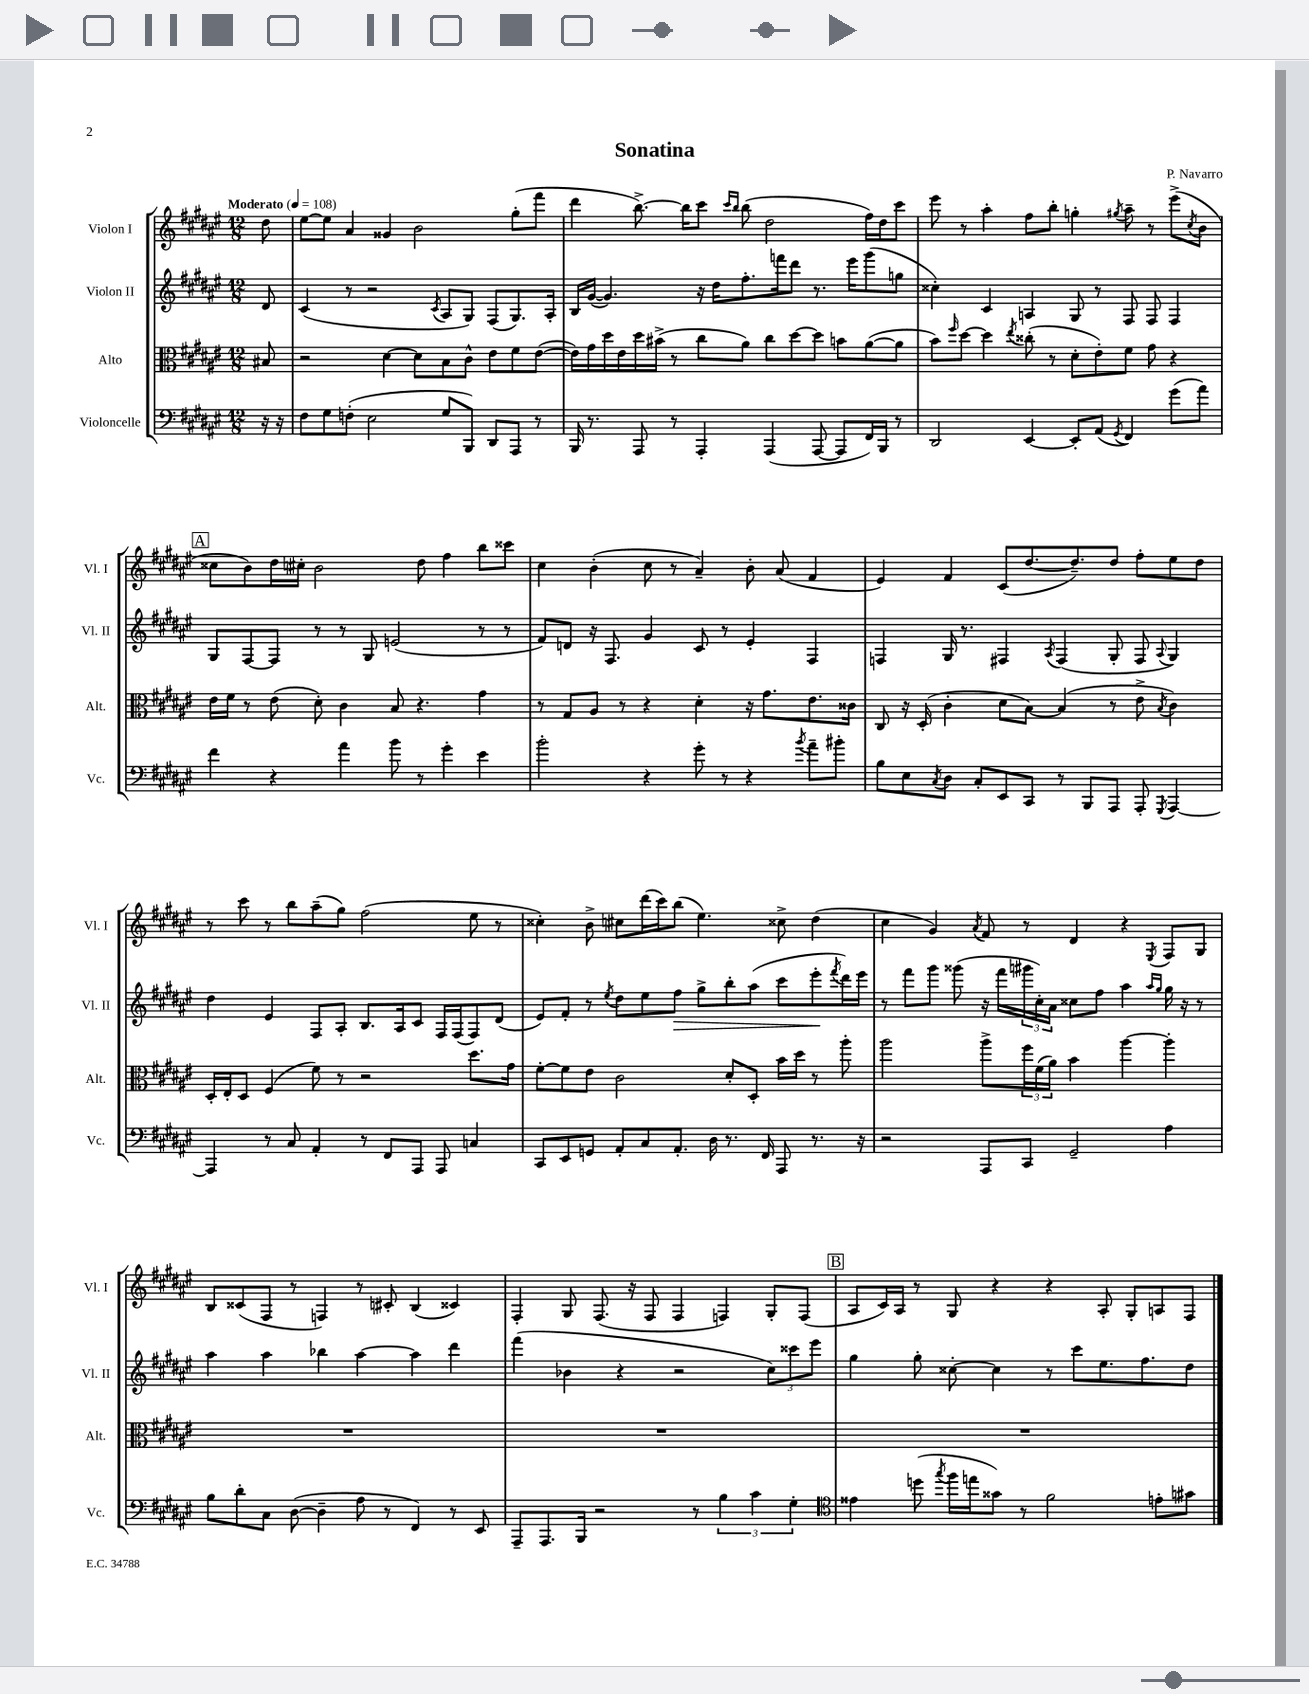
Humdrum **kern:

**kern	**kern	**kern	**dynam	**kern
*part4	*part3	*part2	*part2	*part1
*staff4	*staff3	*staff2	*staff2	*staff1
*I"Violoncelle	*I"Alto	*I"Violon II	*	*I"Violon I
*I'Vc.	*I'Alt.	*I'Vl. II	*	*I'Vl. I
*clefF4	*clefC3	*clefG2	*	*clefG2
*k[f#c#g#d#a#e#]	*k[f#c#g#d#a#e#]	*k[f#c#g#d#a#e#]	*	*k[f#c#g#d#a#e#]
*M12/8	*M12/8	*M12/8	*	*M12/8
*MM108	*MM108	*MM108	*	*MM108
=	=	=	=	=
!	!	!	!	!LO:TX:a:B:t=Moderato
16r	8B#X/	8d#/	.	8dd#\
16r	.	.	.	.
=1	=1	=1	=1	=1
8F#\L	2r	(4c#/	.	[8ee#\L
8G#\	.	.	.	8ee#\J]
(8Fn'\J	.	8r	.	4a#/
2E#\	.	2r	.	.
.	[4d#\	.	.	4g##X/
.	8d#\L]	.	.	2b\
.	.	8qc#/	.	.
8G#/L	8B\	8A#/L	.	.
8BBB/J)	8c#^^\J	8G#/J)	.	.
8DD#/L	8e#\L	(8F#/L	.	.
8AAA#/J	8f#\	8.G#/)	.	(8gg#'\L
8r	([8e#\J	.	.	8fff#\J
.	.	16A#'/Jk	.	.
=2	=2	=2	=2	=2
16BBB/	16e#\LL])	16B/LL	.	4ddd#\
8.r	16g#\	([16g#/JJ	.	.
.	16dd#\	4.g#/])	.	.
.	16e#\	.	.	.
8AAA#/	16dd#\	.	.	[8.bb^\)
.	(16b#X^\JJ	.	.	.
8r	8r	.	.	.
.	.	.	.	16bb\KL]
4AAA#'/	8cc#\L	16r	.	8ccc#\J
.	.	16dd#\KL	.	.
.	.	.	.	16qqccc#/LL
.	.	.	.	16qqbb/JJ
.	8a#\J)	8.ff#'\	.	(8bb\
(4AAA#/	8cc#\L	.	.	2dd#\
.	.	16fffn\k	.	.
.	[8dd#\	8ddd#\J	.	.
[8AAA#/	8dd#\J]	8.r	.	.
8AAA#/L]	8bn\L	.	.	.
.	.	16eee#\KL	.	.
16FF#/L)	([8a#\	(8ggg#\	.	16ff#\LL)
16BBB/JJ	.	.	.	16dd#\J
8r	8a#\J]	8ggn\J	.	8ccc#\J
=3	=3	=3	=3	=3
2DD#/	8b\L)	4cc##X'\)	.	8eee#\
.	16qqff#/	.	.	.
.	[8dd#\J	.	.	8r
.	4dd#\]	4c#/	.	4aa#'\
.	8qee#/	.	.	.
[4EE#/	(8cc##X'\	4An/	.	8ff#\L
.	8r	.	.	8bb'\J
8EE#'/L]	8d#'\L	8G#/	.	4ggn'\
(8AA#/J	8e#'\)	8r	.	.
8qGG#/	.	.	.	8qgg#X/
4FF#/)	8f#\J	8F#/	.	8aa#~\
.	8g#\	8F#/	.	8r
(8g#\L	4r	4F#/	.	(8eee#^\L
.	.	.	.	8qcc#/
8a#\J)	.	.	.	8b\J
!!LO:LB:g=z
!!LO:REH:place=s1:t=A
=4	=4	=4	=4	=4
4f#\	16e#\LL	8G#/L	.	8cc##X\L
.	16f#\JJ	.	.	.
.	8r	[8F#/	.	8b\)
4r	(8e#\	8F#/J]	.	16dd#\L
.	.	.	.	16cc#X'\JJ
.	8d#'\)	8r	.	2b\
4a#\	4c#\	8r	.	.
.	.	8G#/	.	.
8b\	8B/	(2en/	.	.
8r	4.r	.	.	8dd#\
4g#'\	.	.	.	4ff#\
4e#\	4g#\	8r	.	8bb\L
.	.	8r	.	8ccc##X\J
=5	=5	=5	=5	=5
2b'\	8r	8f#/L)	.	4cc#\
.	8G#/L	8dn/J	.	.
.	8A#/J	16r	.	(4b'\
.	.	8.F#/	.	.
.	8r	.	.	.
4r	4r	4g#/	.	8cc#\
.	.	.	.	8r
8g#'\	4d#'\	8c#/	.	4a#~/)
8r	.	8r	.	.
4r	16r	4e#'/	.	8b'\
.	8.g#\L	.	.	.
.	.	.	.	(8a#/
8qb/	.	.	.	.
8a#~\L	8.e#\	4F#/	.	4f#/
8b#X'\J	.	.	.	.
.	16c##X\Jk	.	.	.
=6	=6	=6	=6	=6
8B\L	8C#/	4Fn/	.	4e#/)
8E#\	16r	.	.	.
.	(16D#'/	.	.	.
8qC#/	.	.	.	.
8D#\J	4c#'\	16G#/	.	4f#/
.	.	8.r	.	.
8C#'/L	.	.	.	.
8EE#/	8d#\L	4F#X/	.	(8c#/L
8CC#/J	[8B\J)	.	.	[8.dd#/
.	.	8qA#/	.	.
8r	(4B/]	(4F#/	.	.
.	.	.	.	8.dd#~/])
8BBB/L	.	.	.	.
8AAA#/J	8r	8G#'/	.	8dd#/J
8AAA#'/	8e#^\	8F#/	.	8ff#'\L
8qGGG#/	8qB/	8qqA#/	.	.
[4AAA#/	4c#\)	4G#/)	.	8ee#\
.	.	.	.	8dd#\J
!!LO:LB:g=z
=7	=7	=7	=7	=7
4AAA#/]	16D#'/LL	4dd#\	.	8r
.	16E#'/J	.	.	.
.	8D#/J	.	.	8ccc#\
8r	(4F#/	4e#/	.	8r
8C#/	.	.	.	8bb\L
4AA#'/	8f#\)	8F#/L	.	(8aa#~\
.	8r	8A#'/J	.	8gg#\J)
8r	2r	8.B/L	.	(2ff#\
8FF#/L	.	.	.	.
.	.	16A#/k	.	.
8AAA#/J	.	8c#/J	.	.
8AAA#/	.	16F#/LL	.	.
.	.	(16F#/J	.	.
4Cn/	8.dd#\L	8F#/)	.	8ee#\
.	.	(8d#/J	.	8r
.	16g#\Jk	.	.	.
=8	=8	=8	=8	=8
8CC#/L	[8f#'\L	8e#/L)	.	4cc##X'\)
8EE#/	8f#\]	8f#'/J	.	.
8GGn/J	8e#\J	8r	.	8b^\
.	.	8qee#/	.	.
8AA#'/L	2c#\	8dd#\L	.	8cc#X\L
8C#/	.	8ee#\	.	(16ddd#\L
.	.	.	.	16ccc#\J)
!	!	!	!LO:HP:b	!
8.AA#'/J	.	8ff#\J	>	(8bb\J
.	.	8gg#^\L	.	4.ee#\)
16D#\	.	.	.	.
8.r	8d#'/L	8bb'\	.	.
.	8D#'/J	(8aa#\J	.	.
16FF#/	.	.	.	.
8AAA#/	16b\LL	8ccc#\L	.	8cc##X^\
.	16dd#\JJ	.	.	.
8.r	8r	8eee#'\	.	(4dd#\
.	.	8qfff#/	.	.
.	8aa#'\	16ddd#\L)	]	.
16r	.	16eee#\JJ	.	.
=9	=9	=9	=9	=9
2r	2aa#\	8r	.	4cc#\
.	.	8fff#\L	.	.
.	.	8ggg#\J	.	4g#/)
.	.	(8ggg##X\	.	.
.	.	.	.	8qa#/
8AAA#/L	8aa#^\L	16r	.	8f#/
.	.	16fff#\LL	.	.
8CC#/J	24ff#\L	24ggg#X\	.	8r
.	(24f#\	24cc#'\)	.	.
.	24a#\JJ)	24a#\JJ	.	.
2GG#~/	4b\	8cc##X\L	.	4d#/
.	.	8ff#\J	.	.
.	[4aa#\	4aa#\	.	4r
.	.	16qqaa#/LL	.	.
.	.	16qqgg#/JJ	.	8qE#/
4A#\	4aa#'\]	16gg#\	.	8F#/L
.	.	16r	.	.
.	.	8r	.	8G#/J
!!LO:LB:g=z
=10	=10	=10	=10	=10
8B\L	1.r	4aa#\	.	8B/L
8d#'\	.	.	.	(8c##X/
8C#\J	.	4aa#\	.	8F#/J
([8D#\	.	.	.	8r
4D#~\]	.	4bb-X\	.	4Fn/)
8A#\	.	[4aa#\	.	8r
8r	.	.	.	8c#X'/
4FF#/)	.	4aa#\]	.	(4B/
8r	.	4ddd#\	.	4c##X/)
8EE#/	.	.	.	.
=11	=11	=11	=11	=11
8AAA#~/L	1.r	(4fff#\	.	4F#'/
8.AAA#/	.	.	.	.
.	.	4b-X\	.	8G#/
16BBB/Jk	.	.	.	.
2r	.	.	.	(8.F#/
.	.	4r	.	.
.	.	.	.	16r
.	.	.	.	8F#/
.	.	2r	.	4F#/
8r	.	.	.	.
6B\	.	.	.	4Fn/)
6c#\	.	.	.	.
.	.	12cc#\L)	.	8G#'/L
6G#'\	.	12ccc##X\	.	.
.	.	.	.	(8F/J
.	.	12eee#\J	.	.
!!LO:REH:place=s1:t=B
=12	=12	=12	=12	=12
*clefC4	*	*	*	*
4e##X\	1.r	4gg#\	.	8A#/L
.	.	.	.	16c#/L)
.	.	.	.	16A#/JJ
(8ddn\	.	8gg#'\	.	8r
8qgg#/	.	.	.	.
16ff#\LL	.	[8cc##X'\	.	8G#/
16een\J	.	.	.	.
8g##X\J)	.	4cc##\]	.	4r
8r	.	.	.	.
2f#\	.	8r	.	4r
.	.	8ccc#\L	.	.
.	.	8.ee#\	.	8A#'/
.	.	.	.	8G#'/L
.	.	8.ff#\	.	.
8en'\L	.	.	.	8An/
8g#X\J	.	8dd#\J	.	8F#/J
==	==	==	==	==
*-	*-	*-	*-	*-
